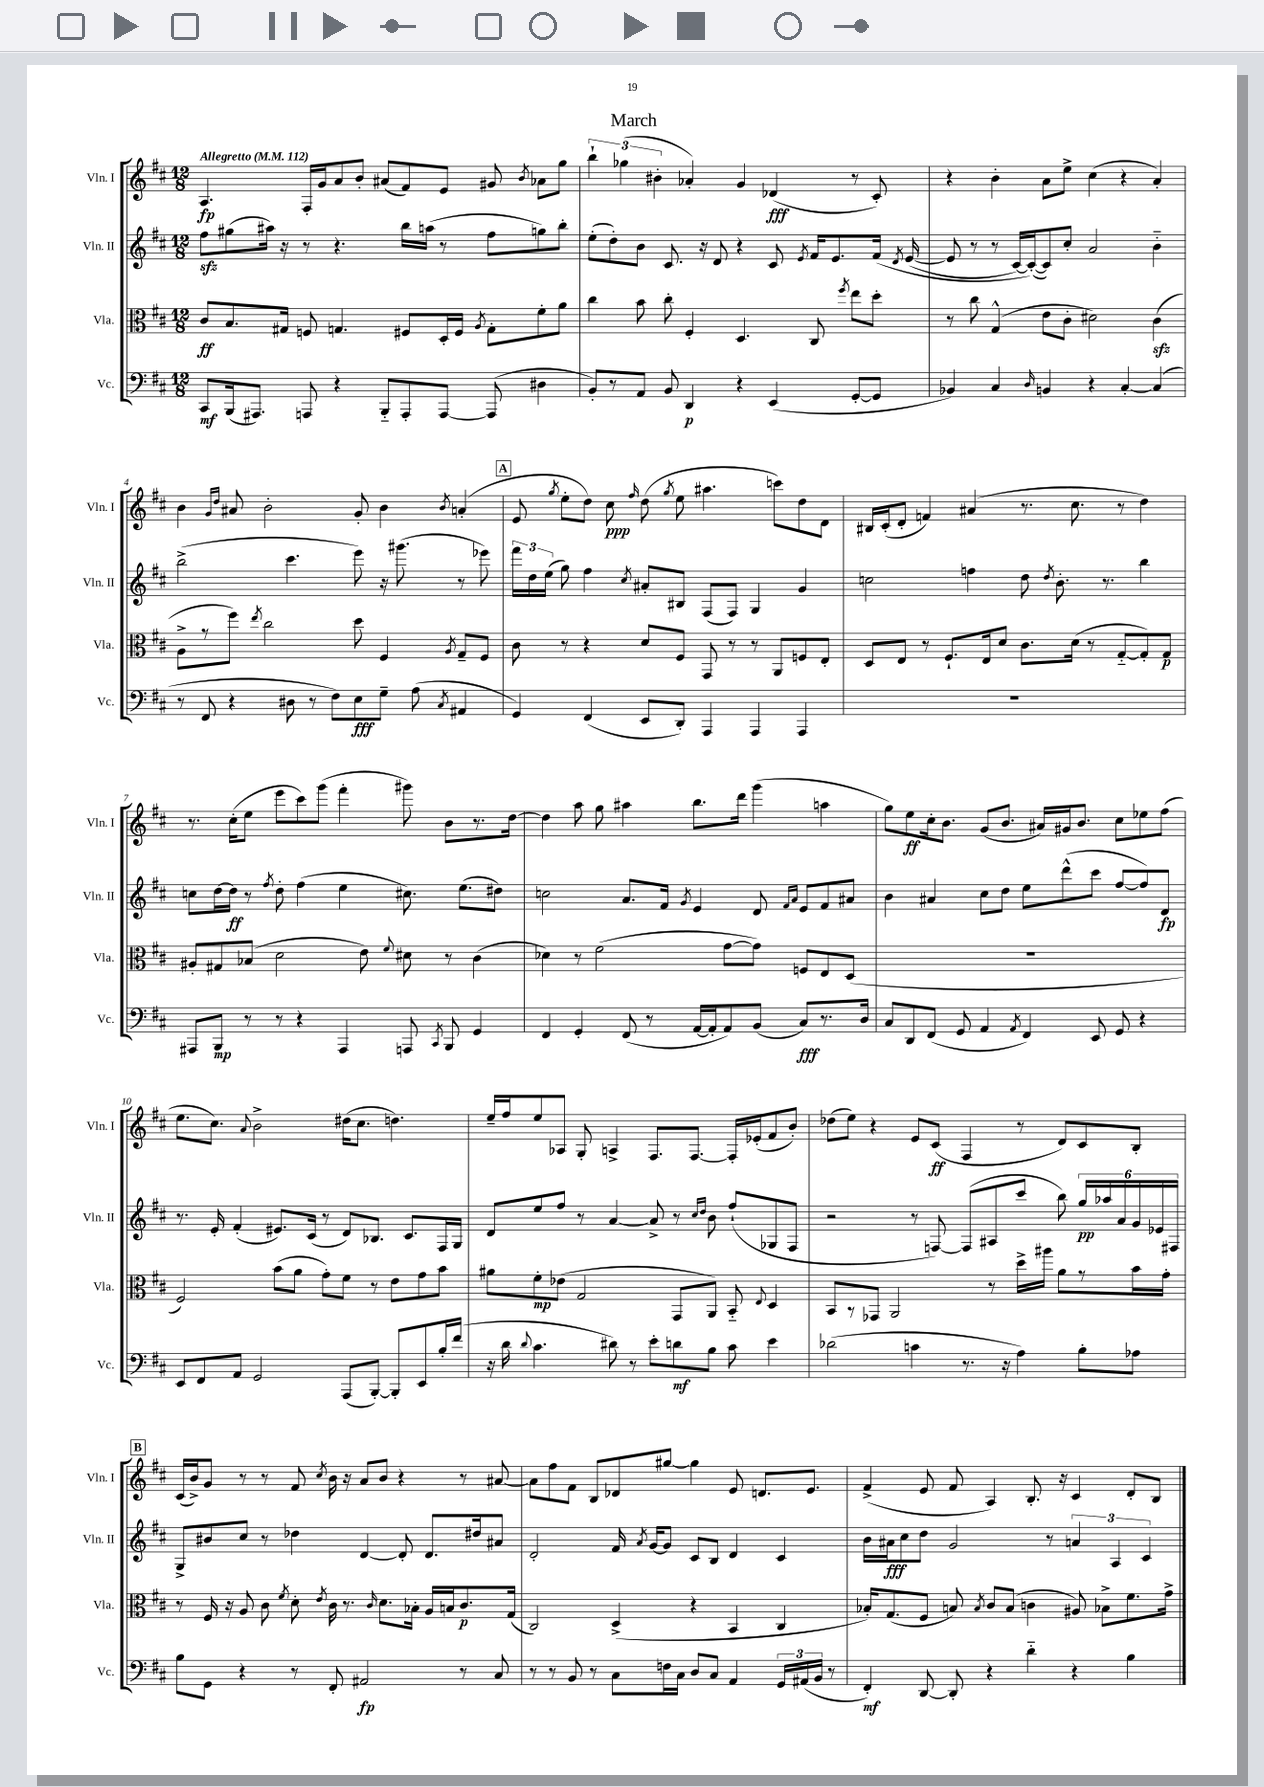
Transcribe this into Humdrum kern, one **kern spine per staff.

**kern	**dynam	**kern	**dynam	**kern	**dynam	**kern	**dynam
*part4	*part4	*part3	*part3	*part2	*part2	*part1	*part1
*staff4	*staff4	*staff3	*staff3	*staff2	*staff2	*staff1	*staff1
*I"Vc.	*	*I"Vla.	*	*I"Vln. II	*	*I"Vln. I	*
*I'Vc.	*	*I'Vla.	*	*I'Vln. II	*	*I'Vln. I	*
*clefF4	*	*clefC3	*	*clefG2	*	*clefG2	*
*k[f#c#]	*	*k[f#c#]	*	*k[f#c#]	*	*k[f#c#]	*
*M12/8	*	*M12/8	*	*M12/8	*	*M12/8	*
*MM112	*	*MM112	*	*MM112	*	*MM112	*
=1	=1	=1	=1	=1	=1	=1	=1
!	!	!	!	!	!	!LO:TX:a:B:t=Allegretto	!
8CC#/L	mf	8c#/L	ff	8ff#zz\L	.	4.A/	fp
(16BBB/k	.	8.B/	.	(8gg#X\	.	.	.
8.AAA#X/J)	.	.	.	.	.	.	.
.	.	.	.	16aa#X\Jk)	.	.	.
.	.	16G#X/Jk	.	16r	.	.	.
8AAAn/	.	8Fn/	.	8r	.	16F#'/LL	.
.	.	.	.	.	.	16g/J	.
4r	.	4.Gn/	.	4.r	.	8a/	.
.	.	.	.	.	.	8b'/J	.
8BBB/L	.	.	.	.	.	(8a#X/L	.
8AAA'/	.	8F#X/L	.	16bb\LL	.	8f#/)	.
.	.	.	.	(16aan\JJ	.	.	.
[8AAA/J	.	16D'/L	.	8r	.	8e/J	.
.	.	16F#/JJ	.	.	.	.	.
.	.	8qA/	.	.	.	.	.
(8AAA/]	.	8G'\L	.	8ff#\L	.	8g#X/	.
.	.	.	.	.	.	8qb/	.
4D#X\	.	8f#'\	.	8ggn\)	.	8a-X\L	.
.	.	8a\J	.	8bb'\J	.	8gg\J	.
=2	=2	=2	=2	=2	=2	=2	=2
8BB'/L)	.	4cc#\	.	(8ee'\L	.	6bb`\	.
8r	.	.	.	8dd'\)	.	.	.
.	.	.	.	.	.	(6gg-X\	.
8AA/J	.	8b\	.	8b\J	.	.	.
.	.	.	.	.	.	6b#X'\	.
8BB/	.	8cc#'\	.	8.c#/	.	.	.
4DD/	p	4F#'/	.	.	.	4a-X'/)	.
.	.	.	.	16r	.	.	.
.	.	.	.	8d/	.	.	.
4r	.	4.D/	.	4r	.	4g/	.
(4EE/	.	.	.	8c#/	.	(4d-X/	fff
.	.	.	.	8qe/	.	.	.
.	.	8C#/	.	16f#/KL	.	.	.
.	.	.	.	8.e/	.	.	.
.	.	8qff#/	.	.	.	.	.
[8GG'/L	.	8ee\L	.	.	.	8r	.
8GG/J]	.	8dd'\J	.	(16f#/Jk	.	8c#'/)	.
.	.	.	.	8qd/	.	.	.
.	.	.	.	([16e/	.	.	.
=3	=3	=3	=3	=3	=3	=3	=3
4BB-X/)	.	8r	.	8e/]	.	4r	.
.	.	8cc#\	.	8r	.	.	.
4C#/	.	(4G^^/	.	8r	.	4b'\	.
.	.	.	.	[16c#/LL)	.	.	.
.	.	.	.	(16c#'/J_)	.	.	.
16qqD/	.	.	.	.	.	.	.
4BBn/	.	8e\L	.	8c#/])	.	8a\L	.
.	.	8c#'\J	.	8cc#'/J	.	8ee^\J	.
4r	.	2d#X\)	.	2a/	.	(4cc#\	.
[4C#'/	.	.	.	.	.	4r	.
(4C#/]	.	(4c#zz\	.	4b\	.	4a'/)	.
!!LO:LB:g=z
=4	=4	=4	=4	=4	=4	=4	=4
8r	.	8A^\L	.	(2bb^\	.	4b\	.
8FF#/	.	8r	.	.	.	.	.
.	.	.	.	.	.	16qqg/LL	.
.	.	.	.	.	.	16qqdd/JJ	.
4r	.	8ff#\J)	.	.	.	8a#X/	.
.	.	8qee/	.	.	.	.	.
.	.	2cc#\	.	.	.	2b'\	.
8D#X\	.	.	.	4.ccc#\	.	.	.
8r	.	.	.	.	.	.	.
8F#\L)	.	.	.	.	.	.	.
8E\	fff	8dd\	.	8eee\)	.	8g'/	.
8G~\J	.	4F#/	.	16r	.	4b\	.
.	.	.	.	(8.ggg#X\	.	.	.
(8A\	.	.	.	.	.	.	.
8qC#/	.	8qA/	.	.	.	8qb/	.
4AA#X/	.	8G~/L	.	8r	.	(4an'/	.
.	.	8F#/J	.	8eee-X\)	.	.	.
!!LO:REH:place=s1:t=A
=5	=5	=5	=5	=5	=5	=5	=5
4GG/)	.	8c#\	.	24fff#\LL	.	8e/	.
.	.	.	.	24dd\	.	.	.
.	.	.	.	(24ee\JJ	.	.	.
.	.	.	.	.	.	8qgg/	.
.	.	8r	.	8gg\)	.	8ee'\L	.
(4FF#/	.	4r	.	4ff#\	.	8dd\J)	.
.	.	.	.	.	.	8cc#\	ppp
.	.	.	.	8qcc#/	.	16qqff#/	.
8EE/L	.	8d/L	.	8a#X'/L	.	(8dd\	.
.	.	.	.	.	.	8qgg/	.
8DD'/J)	.	8F#/J	.	8B#X/J	.	8ee\	.
4AAA/	.	8GG/	.	(8F#/L	.	4.aa#X\	.
.	.	8r	.	8F#/J)	.	.	.
4AAA/	.	8r	.	4G/	.	.	.
.	.	8AA/L	.	.	.	8cccn\L)	.
4AAA/	.	8Fn/	.	4g/	.	8dd\	.
.	.	8E'/J	.	.	.	8d\J	.
=6	=6	=6	=6	=6	=6	=6	=6
1.r	.	8D/L	.	2ccn\	.	16B#X/LL	.
.	.	.	.	.	.	(16c#'/J	.
.	.	8E/J	.	.	.	8d'/J	.
.	.	8r	.	.	.	4fn/)	.
.	.	8.F#`/L	.	.	.	.	.
.	.	.	.	4ffn\	.	(4a#X/	.
.	.	16E/k	.	.	.	.	.
.	.	8d/J	.	.	.	.	.
.	.	8.c#\L	.	8dd\	.	8.r	.
.	.	.	.	8qdd/	.	.	.
.	.	.	.	8.b'\	.	.	.
.	.	(16d\Jk	.	.	.	8.cc#\	.
.	.	8r	.	.	.	.	.
.	.	.	.	8.r	.	.	.
.	.	[8G/L	.	.	.	8r	.
.	.	8G'/])	.	4bb\	.	4dd\)	.
.	.	8G/J	p	.	.	.	.
!!LO:LB:g=z
=7	=7	=7	=7	=7	=7	=7	=7
8AAA#X/L	.	8A#X'/L	.	8ccn\L	.	8.r	.
8BBB/J	mp	8G#X/	.	[16dd\L	.	.	.
.	.	.	.	16dd\JJ]	ff	(16cc#'\KL	.
8r	.	(8B-X/J	.	8r	.	8ee\J	.
.	.	.	.	8qff#/	.	.	.
8r	.	2d\	.	8dd'\	.	8eee\L	.
4r	.	.	.	(4ff#\	.	8ccc#\)	.
.	.	.	.	.	.	(8ggg\J	.
4AAA#/	.	.	.	4ee\	.	4fff#'\	.
.	.	8e\)	.	.	.	.	.
.	.	8qqf#/	.	.	.	.	.
8AAAn/	.	8d#X\	.	8.cc#X\)	.	8ggg#X\)	.
8qCC#/	.	.	.	.	.	.	.
8BBB/	.	8r	.	.	.	8b\L	.
.	.	.	.	(8.ee\L	.	.	.
4GG/	.	(4c#\	.	.	.	8.r	.
.	.	.	.	8dd#X\J)	.	.	.
.	.	.	.	.	.	[16dd\Jk	.
=8	=8	=8	=8	=8	=8	=8	=8
4FF#/	.	4d-X\)	.	2ccn\	.	4dd\]	.
4GG'/	.	8r	.	.	.	8aa\	.
.	.	(2f#\	.	.	.	8gg\	.
(8FF#/	.	.	.	8.a/L	.	4aa#X\	.
8r	.	.	.	.	.	.	.
.	.	.	.	16f#/Jk	.	.	.
.	.	.	.	8qg/	.	.	.
[16AA/LL	.	.	.	4e/	.	8.bb\L	.
16AA'/J]	.	.	.	.	.	.	.
8AA/)	.	[8g\L	.	.	.	.	.
.	.	.	.	.	.	16ddd\Jk	.
(8BB/J	.	8g\J])	.	8d/	.	(4ggg\	.
.	.	.	.	16qqf#/LL	.	.	.
.	.	.	.	16qqa/JJ	.	.	.
8C#/L)	fff	8Fn/L	.	8e/L	.	.	.
8.r	.	8E/	.	8f#/	.	4aan\	.
.	.	(8D/J	.	8a#X/J	.	.	.
16D/Jk	.	.	.	.	.	.	.
=9	=9	=9	=9	=9	=9	=9	=9
8C#/L	.	1.r	.	4b\	.	8gg\L)	.
8DD/	.	.	.	.	.	8ee\	ff
(8FF#/J	.	.	.	4a#X/	.	16cc#'\k	.
.	.	.	.	.	.	8.b\J	.
8GG/	.	.	.	.	.	.	.
4AA/	.	.	.	8cc#\L	.	(8g/L	.
.	.	.	.	8dd\J	.	8.b/J	.
8qAA/	.	.	.	.	.	.	.
4FF#/)	.	.	.	8ee\L	.	.	.
.	.	.	.	.	.	16a#X/LL)	.
.	.	.	.	(8ddd^^\	.	16g#X/J	.
.	.	.	.	.	.	8.b/J	.
8EE/	.	.	.	8ccc#\J	.	.	.
8GG/	.	.	.	[8ff#/L	.	8cc#\L	.
4r	.	.	.	8ff#/])	.	8ee-X\	.
.	.	.	.	8d/J	fp	(8ff#\J	.
!!LO:LB:g=z
=10	=10	=10	=10	=10	=10	=10	=10
8EE/L	.	2F#/)	.	8.r	.	8.ee\L	.
8FF#/	.	.	.	.	.	.	.
.	.	.	.	16e'/	.	8.cc#\J)	.
8AA/J	.	.	.	(4f#'/	.	.	.
.	.	.	.	.	.	8qqa/	.
2GG/	.	.	.	.	.	2b^\	.
.	.	(8b\L	.	8.e#X/L)	.	.	.
.	.	8a\J	.	.	.	.	.
.	.	.	.	(16c#/Jk	.	.	.
.	.	8g'\L)	.	8r	.	.	.
(8AAA/L	.	8f#\J	.	8d/L)	.	(16dd#X\KL	.
.	.	.	.	.	.	8.cc#\J	.
[8BBB'/J)	.	8r	.	8.B-X/J	.	.	.
8BBB'/L]	.	8e\L	.	.	.	4.ddn\)	.
.	.	.	.	8.c#/L	.	.	.
8EE/	.	8g\	.	.	.	.	.
16B'/L	.	8b\J	.	16F#/L	.	.	.
(16f#/JJ	.	.	.	16G/JJ	.	.	.
=11	=11	=11	=11	=11	=11	=11	=11
16r	.	8a#X\L	.	8d/L	.	16ee~/LL	.
16d\	.	.	.	.	.	16ff#/J	.
8qqd/	.	.	.	.	.	.	.
4.c#\	.	8f#'\	mp	8ee/	.	8ee/	.
.	.	(8e-X\J	.	8ff#/J	.	8A-X/J	.
.	.	2G/	.	8r	.	8G'/	.
8d#X\)	.	.	.	[4a/	.	4An^/	.
8r	.	.	.	.	.	.	.
8e'\L	.	.	.	8a^/]	.	8.F#/L	.
8dn\	mf	8GG/L	.	8r	.	.	.
.	.	.	.	.	.	[8.F#/J	.
.	.	.	.	16qqcc#/LL	.	.	.
.	.	.	.	16qqdd/JJ	.	.	.
8B\J	.	8AA/J)	.	8b\	.	.	.
8c#\	.	8BB/	.	(8ff#`/L	.	16F#'/LL]	.
.	.	.	.	.	.	(16e-X'/J	.
.	.	8qqE/	.	.	.	.	.
4e\	.	4D/	.	8G-X/	.	8f#/	.
.	.	.	.	8F#/J	.	8b'/J)	.
=12	=12	=12	=12	=12	=12	=12	=12
(2d-X\	.	8BB/L	.	2r	.	(8dd-X\L	.
.	.	8r	.	.	.	8ee\J)	.
.	.	8GG-X/J	.	.	.	4r	.
.	.	2AA/	.	.	.	.	.
4cn\	.	.	.	8r	.	8e/L	.
.	.	.	.	[8Fn/)	.	(8c#/J	ff
8.r	.	.	.	(8F/L]	.	4F#/	.
.	.	8r	.	8A#X/	.	.	.
16r	.	.	.	.	.	.	.
4A\)	.	16dd^\LL	.	8ccc#/J	.	8r	.
.	.	16aa#X\JJ	.	.	.	.	.
.	.	8a\L	.	8bb\)	.	8d/L)	.
8B'\L	.	8r	.	24gg/LL	pp	8c#/	.
.	.	.	.	24aa-X/	.	.	.
.	.	.	.	24a/	.	.	.
8A-X\J	.	16b\L	.	24g/	.	8B'/J	.
.	.	.	.	24e-X/	.	.	.
.	.	16g'\JJ	.	.	.	.	.
.	.	.	.	24F#X/JJ	.	.	.
!!LO:LB:g=z
!!LO:REH:place=s1:t=B
=13	=13	=13	=13	=13	=13	=13	=13
8B\L	.	8r	.	8G^/L	.	(16c#/LL	.
.	.	.	.	.	.	16b^/J)	.
8GG\J	.	16F#/	.	8b#X/	.	8g/J	.
.	.	16r	.	.	.	.	.
4r	.	8A/	.	8cc#/J	.	8r	.
.	.	8c#\	.	8r	.	8r	.
.	.	8qf#/	.	.	.	.	.
8r	.	8d'\	.	4dd-X\	.	8f#/	.
.	.	8qe/	.	.	.	8qcc#/	.
8FF#'/	.	16c#\	.	.	.	16b\	.
.	.	8.r	.	.	.	16r	.
2AA#X/	fp	.	.	[4d/	.	8a/L	.
.	.	16qqc#/	.	.	.	.	.
.	.	8.d\L	.	.	.	8b/J	.
.	.	.	.	8d'/]	.	4r	.
.	.	16B-X'\Jk	.	.	.	.	.
.	.	16A/LL	.	8.d/L	.	.	.
.	.	16Bn/J	.	.	.	.	.
8r	.	8.c#/	p	.	.	8r	.
.	.	.	.	16dd#X/k	.	.	.
8C#/	.	.	.	8a#X/J	.	[8a#X/	.
.	.	(16G/Jk	.	.	.	.	.
=14	=14	=14	=14	=14	=14	=14	=14
8r	.	2C#/)	.	2d'/	.	8a#\L]	.
8r	.	.	.	.	.	8ff#\	.
8BB/	.	.	.	.	.	8f#\J	.
8r	.	.	.	.	.	8B/L	.
8C#\L	.	(4D^/	.	16f#/	.	8d-X/	.
.	.	.	.	8qa/	.	.	.
.	.	.	.	[16g/KL	.	.	.
16Fn\L	.	.	.	8g/J]	.	[8gg#X/J	.
16C#\JJ	.	.	.	.	.	.	.
8D/L	.	4r	.	8c#/L	.	4gg#\]	.
8C#/J	.	.	.	8B/J	.	.	.
4AA/	.	4BB/	.	4d/	.	8e/	.
.	.	.	.	.	.	8.dn/L	.
24GG/LL	.	4C#/	.	4c#/	.	.	.
(24AA#X/	.	.	.	.	.	.	.
.	.	.	.	.	.	8.e/J	.
24BB/JJ	.	.	.	.	.	.	.
8r	.	.	.	.	.	.	.
=15	=15	=15	=15	=15	=15	=15	=15
4FF#'/)	mf	16B-X'/KL)	.	16b\LL	.	(4f#^/	.
.	.	(8.G/	.	16a#X\J	fff	.	.
.	.	.	.	8cc#\	.	.	.
[8DD/	.	8F#/J	.	8dd\J	.	8e/	.
8DD'/]	.	8Bn/)	.	2g/	.	8f#/	.
.	.	8qB/	.	.	.	.	.
4r	.	8c#/L	.	.	.	4A/)	.
.	.	(8B/J	.	.	.	.	.
4d\	.	4cn\	.	.	.	8.B'/	.
.	.	.	.	8r	.	.	.
.	.	.	.	.	.	16r	.
4r	.	8A#X/)	.	6an/	.	4c#/	.
.	.	8B-X^\L	.	.	.	.	.
.	.	.	.	6A/	.	.	.
4B\	.	8.f#\	.	.	.	8d'/L	.
.	.	.	.	6c#/	.	.	.
.	.	.	.	.	.	8B/J	.
.	.	16g^\Jk	.	.	.	.	.
==	==	==	==	==	==	==	==
*-	*-	*-	*-	*-	*-	*-	*-
